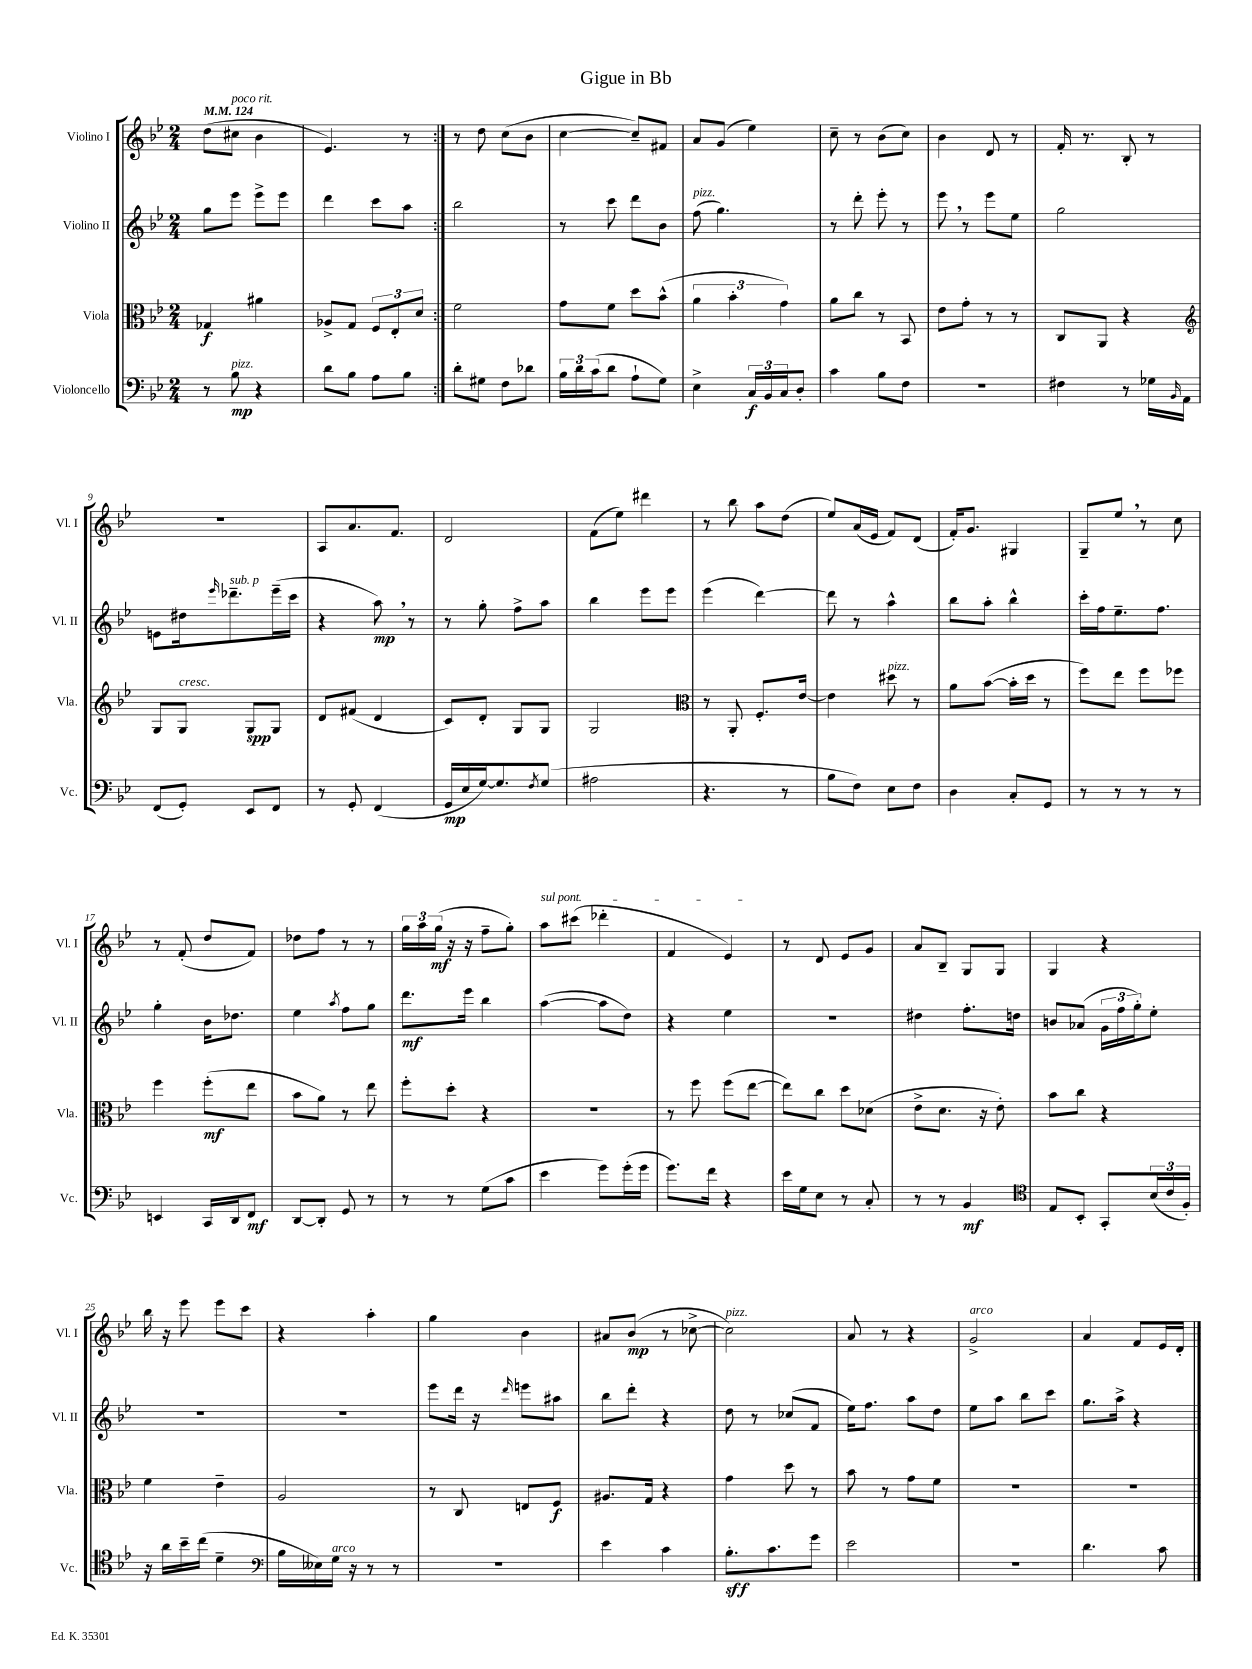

**kern	**dynam	**kern	**dynam	**kern	**dynam	**kern	**dynam
*part4	*part4	*part3	*part3	*part2	*part2	*part1	*part1
*staff4	*staff4	*staff3	*staff3	*staff2	*staff2	*staff1	*staff1
*I"Violoncello	*	*I"Viola	*	*I"Violino II	*	*I"Violino I	*
*I'Vc.	*	*I'Vla.	*	*I'Vl. II	*	*I'Vl. I	*
*clefF4	*	*clefC3	*	*clefG2	*	*clefG2	*
*k[b-e-]	*	*k[b-e-]	*	*k[b-e-]	*	*k[b-e-]	*
*M2/4	*	*M2/4	*	*M2/4	*	*M2/4	*
*MM124	*	*MM124	*	*MM124	*	*MM124	*
=1	=1	=1	=1	=1	=1	=1	=1
8r	.	4G-X/	f	8gg\L	.	(8dd\L	.
!	!	!	!	!	!	!LO:TX:a:i:t=poco rit.	!
!LO:TX:a:i:t=pizz.	!	!	!	!	!	!	!
8B-\	mp	.	.	8eee-\J	.	8cc#X\J	.
4r	.	4a#X\	.	8eee-^\L	.	4b-\	.
.	.	.	.	8eee-\J	.	.	.
=2	=2	=2	=2	=2	=2	=2	=2
8d\L	.	8A-X^/L	.	4ddd\	.	4.e-/)	.
8B-\J	.	8G/J	.	.	.	.	.
8A\L	.	12F/L	.	8ccc\L	.	.	.
.	.	12E-'/	.	.	.	.	.
8B-\J	.	.	.	8aa\J	.	8r	.
.	.	12d/J	.	.	.	.	.
=3:|!	=3:|!	=3:|!	=3:|!	=3:|!	=3:|!	=3:|!	=3:|!
8d'\L	.	2f\	.	2bb-\	.	8r	.
8G#X\J	.	.	.	.	.	8dd\	.
8F\L	.	.	.	.	.	(8cc\L	.
8d-X\J	.	.	.	.	.	8b-\J	.
=4	=4	=4	=4	=4	=4	=4	=4
24B-\LL	.	8g\L	.	8r	.	[4cc\	.
24d\	.	.	.	.	.	.	.
(24c\J	.	.	.	.	.	.	.
8d\J	.	8f\J	.	8ccc\	.	.	.
8A`\L	.	8dd\L	.	8ddd\L	.	8cc~/L])	.
8G\J)	.	(8b-^^\J	.	8b-\J	.	8f#X/J	.
=5	=5	=5	=5	=5	=5	=5	=5
!	!	!	!	!LO:TX:a:i:t=pizz.	!	!	!
4E-^\	.	6a\	.	(8ff\	.	8a/L	.
.	.	.	.	4.gg\)	.	(8g/J	.
.	.	6b-'\	.	.	.	.	.
24C/LL	f	.	.	.	.	4ee-\)	.
24BB-/	.	.	.	.	.	.	.
24C/J	.	6g\)	.	.	.	.	.
8D'/J	.	.	.	.	.	.	.
=6	=6	=6	=6	=6	=6	=6	=6
4c\	.	8a\L	.	8r	.	8cc~\	.
.	.	8cc\J	.	8ddd'\	.	8r	.
8B-\L	.	8r	.	8eee-'\	.	(8b-\L	.
8F\J	.	8BB-/	.	8r	.	8cc\J)	.
=7	=7	=7	=7	=7	=7	=7	=7
2r	.	8e-\L	.	8eee-,\	.	4b-\	.
.	.	8g'\J	.	8r	.	.	.
.	.	8r	.	8eee-\L	.	8d/	.
.	.	8r	.	8ee-\J	.	8r	.
=8	=8	=8	=8	=8	=8	=8	=8
4F#X\	.	8C/L	.	2gg\	.	16f'/	.
.	.	.	.	.	.	8.r	.
.	.	8AA/J	.	.	.	.	.
8r	.	4r	.	.	.	8B-'/	.
16G-X\LL	.	.	.	.	.	8r	.
16qqBB-/	.	.	.	.	.	.	.
16AA\JJ	.	.	.	.	.	.	.
!!LO:LB:g=z
=9	=9	=9	=9	=9	=9	=9	=9
*	*	*clefG2	*	*	*	*	*
(8FF/L	.	8G/L	.	8en\L	.	2r	.
!	!	!LO:TX:a:i:t=cresc.	!	!	!	!	!
8GG'/J)	.	8G/J	.	16dd#X\k	.	.	.
.	.	.	.	16qqeee-/	.	.	.
!	!	!	!	!LO:TX:a:i:t=sub. p	!	!	!
.	.	.	.	8.ddd-X~\	.	.	.
8EE-/L	.	8G/L	spp	.	.	.	.
8FF/J	.	8G/J	.	(16eee-~\L	.	.	.
.	.	.	.	16ccc\JJ	.	.	.
=10	=10	=10	=10	=10	=10	=10	=10
8r	.	8d/L	.	4r	.	8A/L	.
8GG'/	.	(8f#X/J	.	.	.	8.a/	.
(4FF/	.	4d/	.	8aa,\)	mp	.	.
.	.	.	.	.	.	8.f/J	.
.	.	.	.	8r	.	.	.
=11	=11	=11	=11	=11	=11	=11	=11
16GG/LL	mp	8c/L)	.	8r	.	2d/	.
16E-/	.	.	.	.	.	.	.
[16G/J)	.	8d'/J	.	8gg'\	.	.	.
8.G/]	.	.	.	.	.	.	.
.	.	8G/L	.	8ff^\L	.	.	.
8qF/	.	.	.	.	.	.	.
(8G/J	.	8G/J	.	8aa\J	.	.	.
=12	=12	=12	=12	=12	=12	=12	=12
2A#X\	.	2G/	.	4bb-\	.	(8f\L	.
.	.	.	.	.	.	8ee-\J)	.
.	.	.	.	8eee-\L	.	4ddd#X\	.
.	.	.	.	8eee-\J	.	.	.
=13	=13	=13	=13	=13	=13	=13	=13
*	*	*clefC3	*	*	*	*	*
4.r	.	8r	.	(4eee-\	.	8r	.
.	.	8AA'/	.	.	.	8bb-\	.
.	.	8.F'/L	.	[4ddd\)	.	8aa\L	.
8r	.	.	.	.	.	(8dd\J	.
.	.	[16e-/Jk	.	.	.	.	.
=14	=14	=14	=14	=14	=14	=14	=14
8B-\L	.	4e-\]	.	8ddd\]	.	8ee-/L)	.
8F\J)	.	.	.	8r	.	(16a/L	.
.	.	.	.	.	.	16e-/JJ	.
!	!	!LO:TX:a:i:t=pizz.	!	!	!	!	!
8E-\L	.	8dd#X\	.	4aa^^\	.	8f/L)	.
8F\J	.	8r	.	.	.	(8d/J	.
=15	=15	=15	=15	=15	=15	=15	=15
4D\	.	8a\L	.	8bb-\L	.	16f'/KL)	.
.	.	.	.	.	.	8.g/J	.
.	.	([8b-\J	.	8aa'\J	.	.	.
8C'/L	.	16b-'\LL]	.	4bb-^^\	.	4G#X/	.
.	.	16dd\JJ	.	.	.	.	.
8GG/J	.	8r	.	.	.	.	.
=16	=16	=16	=16	=16	=16	=16	=16
8r	.	8ff\L)	.	16ccc'\LL	.	8G~/L	.
.	.	.	.	16ff\J	.	.	.
8r	.	8ee-\J	.	8.ee-~\	.	8ee-,/J	.
8r	.	8ff\L	.	.	.	8r	.
.	.	.	.	8.ff\J	.	.	.
8r	.	8ff-X\J	.	.	.	8cc\	.
!!LO:LB:g=z
=17	=17	=17	=17	=17	=17	=17	=17
4EEn/	.	4ff\	.	4gg'\	.	8r	.
.	.	.	.	.	.	(8f'/	.
16CC/LL	.	(8ff'\L	mf	16b-\KL	.	8dd/L	.
16DD/J	.	.	.	8.dd-X\J	.	.	.
8FF/J	mf	8ee-\J	.	.	.	8f/J)	.
=18	=18	=18	=18	=18	=18	=18	=18
[8DD/L	.	8b-\L	.	4ee-\	.	8dd-X\L	.
8DD'/J]	.	8a\J)	.	.	.	8ff\J	.
.	.	.	.	8qaa/	.	.	.
8GG/	.	8r	.	8ff\L	.	8r	.
8r	.	8ee-\	.	8gg\J	.	8r	.
=19	=19	=19	=19	=19	=19	=19	=19
8r	.	8ff'\L	.	8.ddd\L	mf	24gg\LL	.
.	.	.	.	.	.	24aa\	.
.	.	.	.	.	.	(24gg\JJ	mf
8r	.	8dd'\J	.	.	.	16r	.
.	.	.	.	16eee-\Jk	.	16r	.
(8G\L	.	4r	.	4bb-\	.	8ff~\L	.
8c\J	.	.	.	.	.	8gg'\J)	.
=20	=20	=20	=20	=20	=20	=20	=20
!	!	!	!	!	!	!LO:TX:a:i:t=sul pont.	!
4e-\	.	2r	.	([4aa\	.	8aa\L	.
.	.	.	.	.	.	(8ccc#X\J	.
8g\L)	.	.	.	8aa\L]	.	4ddd-X'\	.
(16g'\L	.	.	.	8dd\J)	.	.	.
16g\JJ	.	.	.	.	.	.	.
=21	=21	=21	=21	=21	=21	=21	=21
8.g\L)	.	8r	.	4r	.	4f/	.
.	.	8ff\	.	.	.	.	.
16f\Jk	.	.	.	.	.	.	.
4r	.	(8ff\L	.	4ee-\	.	4e-/)	.
.	.	[8ee-\J	.	.	.	.	.
=22	=22	=22	=22	=22	=22	=22	=22
16e-\LL	.	8ee-\L])	.	2r	.	8r	.
16G\J	.	.	.	.	.	.	.
8E-\J	.	8cc\J	.	.	.	8d/	.
8r	.	8dd\L	.	.	.	8e-/L	.
8C'/	.	(8d-X\J	.	.	.	8g/J	.
=23	=23	=23	=23	=23	=23	=23	=23
8r	.	8e-^\L	.	4dd#X\	.	8a/L	.
8r	.	8.d\J	.	.	.	8B-~/J	.
4BB-/	mf	.	.	8.ff'\L	.	8G/L	.
.	.	16r	.	.	.	.	.
.	.	8e-'\)	.	.	.	8G/J	.
.	.	.	.	16ddn\Jk	.	.	.
=24	=24	=24	=24	=24	=24	=24	=24
*clefC4	*	*	*	*	*	*	*
8E-/L	.	8b-\L	.	8bn/L	.	4G/	.
8BB-'/J	.	8cc\J	.	(8a-X/J	.	.	.
8GG'/L	.	4r	.	24g\LL	.	4r	.
.	.	.	.	24ff\	.	.	.
.	.	.	.	24gg'\J)	.	.	.
(24B-/L	.	.	.	8ee-'\J	.	.	.
24c/	.	.	.	.	.	.	.
24F'/JJ)	.	.	.	.	.	.	.
!!LO:LB:g=z
=25	=25	=25	=25	=25	=25	=25	=25
16r	.	4f\	.	2r	.	16bb-\	.
16a\LL	.	.	.	.	.	16r	.
16b-~\	.	.	.	.	.	8eee-\	.
(16cc\JJ	.	.	.	.	.	.	.
4d~\	.	4e-~\	.	.	.	8eee-\L	.
.	.	.	.	.	.	8ccc\J	.
=26	=26	=26	=26	=26	=26	=26	=26
*clefF4	*	*	*	*	*	*	*
16B-\LL	.	2A/	.	2r	.	4r	.
16E--X\)	.	.	.	.	.	.	.
!LO:TX:a:i:t=arco	!	!	!	!	!	!	!
16G\JJ	.	.	.	.	.	.	.
16r	.	.	.	.	.	.	.
8r	.	.	.	.	.	4aa'\	.
8r	.	.	.	.	.	.	.
=27	=27	=27	=27	=27	=27	=27	=27
2r	.	8r	.	8eee-\L	.	4gg\	.
.	.	8C/	.	16ddd\Jk	.	.	.
.	.	.	.	16r	.	.	.
.	.	.	.	16qqddd/	.	.	.
.	.	8En/L	.	8eeen\L	.	4b-\	.
.	.	8F/J	f	8aa#X\J	.	.	.
=28	=28	=28	=28	=28	=28	=28	=28
4e-\	.	8.A#X/L	.	8bb-\L	.	8a#X/L	.
.	.	.	.	8ddd'\J	.	(8b-/J	mp
.	.	16G/Jk	.	.	.	.	.
4c\	.	4r	.	4r	.	8r	.
.	.	.	.	.	.	[8cc-X^\	.
=29	=29	=29	=29	=29	=29	=29	=29
!	!	!	!	!	!	!LO:TX:a:i:t=pizz.	!
8.B-'\L	sff	4g\	.	8dd\	.	2cc-\])	.
.	.	.	.	8r	.	.	.
8.c\	.	.	.	.	.	.	.
.	.	8dd\	.	(8cc-X/L	.	.	.
8g\J	.	8r	.	8f/J	.	.	.
=30	=30	=30	=30	=30	=30	=30	=30
2e-\	.	8b-\	.	16ee-\KL)	.	8a/	.
.	.	.	.	8.ff\J	.	.	.
.	.	8r	.	.	.	8r	.
.	.	8g\L	.	8aa\L	.	4r	.
.	.	8f\J	.	8dd\J	.	.	.
=31	=31	=31	=31	=31	=31	=31	=31
!	!	!	!	!	!	!LO:TX:a:i:t=arco	!
2r	.	2r	.	8ee-\L	.	2g^/	.
.	.	.	.	8aa\J	.	.	.
.	.	.	.	8bb-\L	.	.	.
.	.	.	.	8ccc\J	.	.	.
=32	=32	=32	=32	=32	=32	=32	=32
4.d\	.	2r	.	8.gg\L	.	4a/	.
.	.	.	.	16aa^\Jk	.	.	.
.	.	.	.	4r	.	8f/L	.
8c\	.	.	.	.	.	16e-/L	.
.	.	.	.	.	.	16d'/JJ	.
==	==	==	==	==	==	==	==
*-	*-	*-	*-	*-	*-	*-	*-
